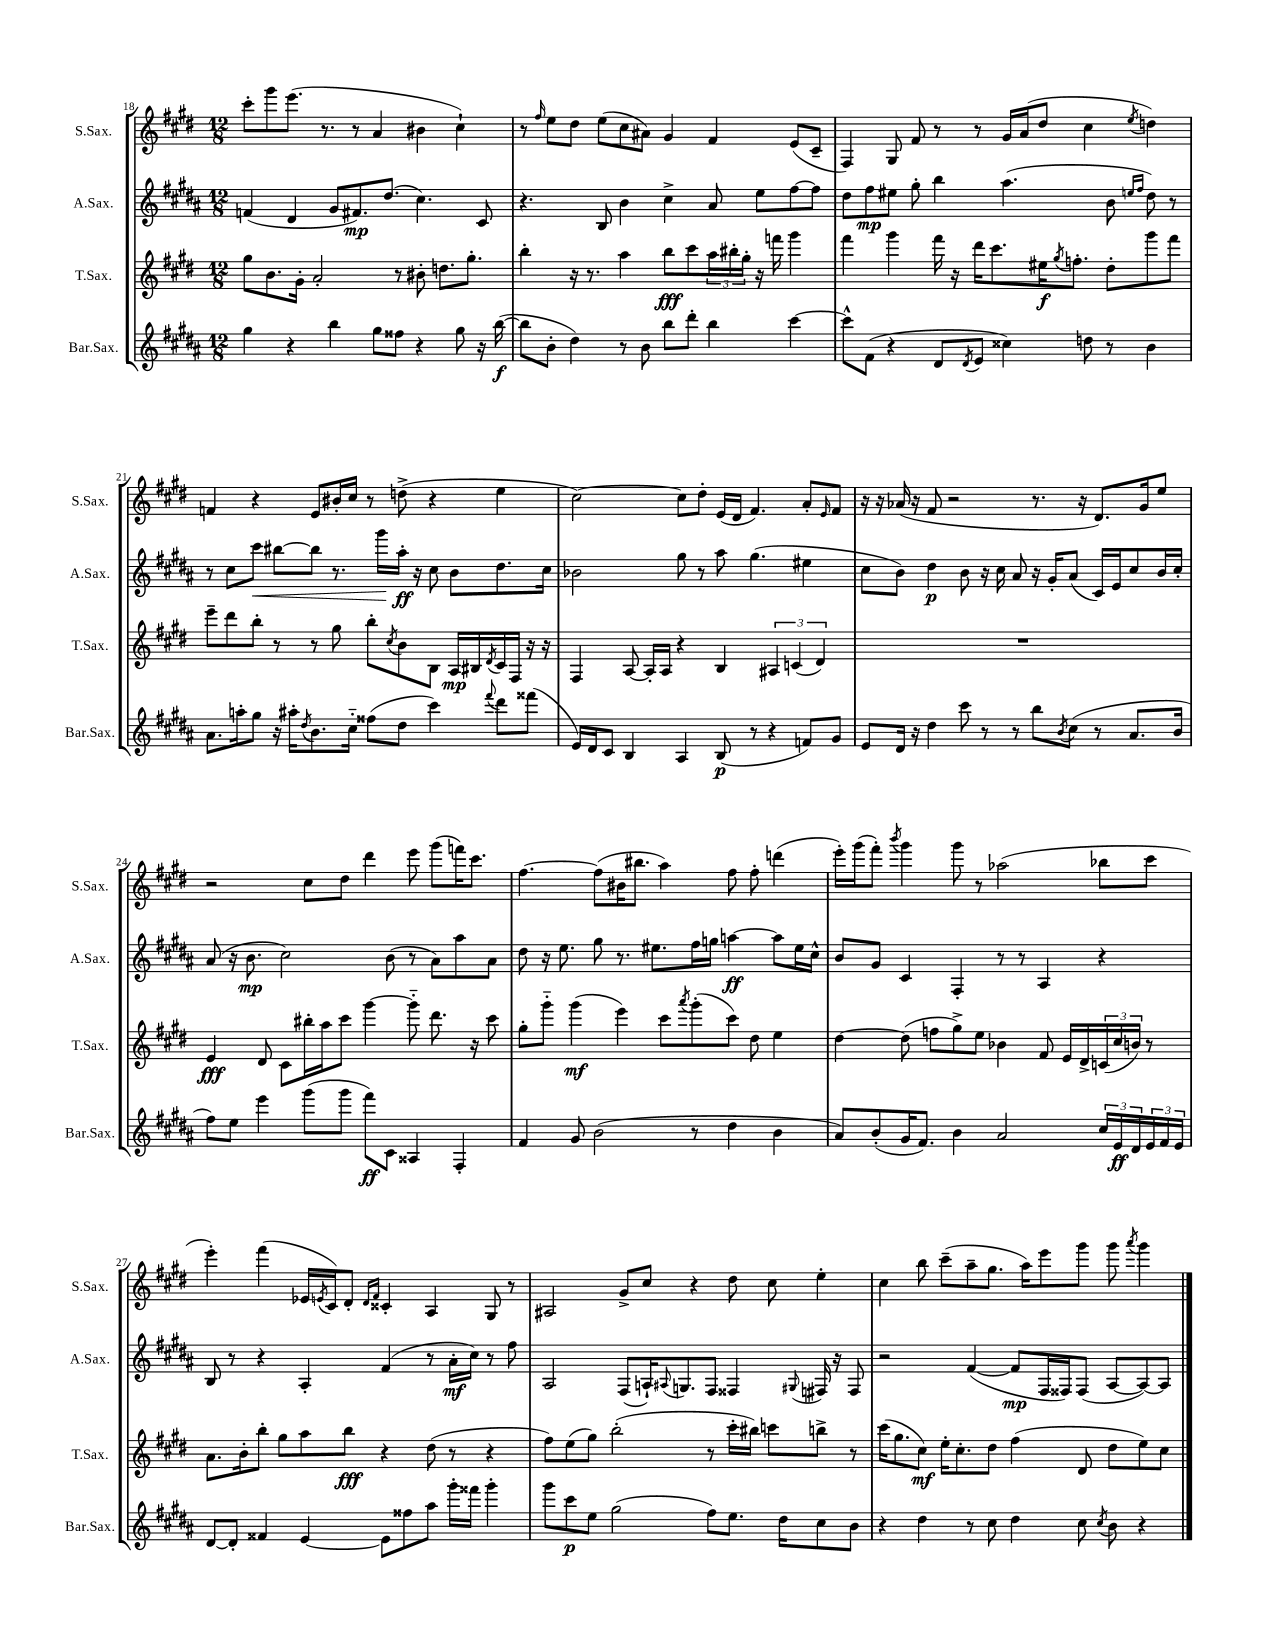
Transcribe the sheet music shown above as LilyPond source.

<<
\new StaffGroup <<
\new Staff = "s0" \with { instrumentName = "S.Sax." shortInstrumentName = "S.Sax." } {
    \clef treble \key e \major \numericTimeSignature \time 12/8
    cis'''8-. gis'''8 e'''8.( r8. r8 a'4 bis'4 cis''4-!) |
    r8 \grace { fis''16 } e''8 dis''8 e''8( cis''8 ais'8) gis'4 fis'4 e'8( cis'8-- |
    fis4) gis8 fis'8 r8 r8 gis'16 a'16( dis''8 cis''4 \acciaccatura { e''8 } d''4) |
    f'4 r4 e'8 bis'16-. cis''16 r8 d''8->( r4 e''4 |
    cis''2~) cis''8 dis''8-. e'16( dis'16 fis'4.) a'8-. \grace { e'16 } fis'8 |
    r16 r16 aes'16( r16 fis'8 r2 r8. r16 dis'8.) gis'16 e''8 |
    r2 cis''8 dis''8 dis'''4 e'''8 gis'''8( f'''16) cis'''8. |
    fis''4.~ fis''8( bis'16 bis''8. a''4) fis''8 fis''8-. d'''4( |
    e'''16-.) gis'''16( fis'''8-.) \acciaccatura { b'''8 } gis'''4 gis'''8 r8 aes''2( bes''8 cis'''8 |
    e'''4-.) fis'''4( ees'16 \acciaccatura { e'8 } cis'16) dis'8-. \grace { dis'16 fis'16 } cisis'4-. a4 gis8 r8 |
    ais2 gis'8-> cis''8 r4 dis''8 cis''8 e''4-. |
    cis''4 b''8 cis'''8--( a''8-- gis''8. a''16) e'''8 gis'''8 gis'''8 \acciaccatura { a'''8 } gis'''4 \bar "|." |
}
\new Staff = "s1" \with { instrumentName = "A.Sax." shortInstrumentName = "A.Sax." } {
    \clef treble \key b \major \numericTimeSignature \time 12/8
    f'4( dis'4 gis'8 fis'8.\mp) dis''8.( cis''4.) cis'8 |
    r4. b8 b'4 cis''4-> ais'8 e''8 fis''8~ fis''8 |
    dis''8 fis''8\mp eis''8 gis''8-. b''4 ais''4.( b'8 \grace { e''16 fis''16 } dis''8) r8 |
    r8 cis''8 cis'''8\< bis''8~ bis''8 r8. gis'''16\! ais''16-.\ff r16 cis''8 b'8 dis''8. cis''16 |
    bes'2 gis''8 r8 ais''8 gis''4.( eis''4 |
    cis''8 b'8) dis''4\p b'8 r16 cis''16 ais'8 r16 gis'16-. ais'8( cis'16) e'16 cis''8 b'16 cis''16-. |
    ais'8( r16 b'8.\mp cis''2) b'8( r8 ais'8) ais''8 ais'8 |
    dis''8 r16 e''8. gis''8 r8. eis''8. fis''16 g''16 a''4~\ff a''8 eis''16 cis''16-^ |
    b'8 gis'8 cis'4 fis4-. r8 r8 ais4 r4 |
    b8 r8 r4 ais4-. fis'4( r8 ais'16-.\mf cis''16) r8 fis''8 |
    ais2 fis8( a16-!) \appoggiatura { ais8 } g8. fis8 fisis4 \appoggiatura { gis8 } fis16 r16 fis8 |
    r2 fis'4~( fis'8\mp fis16 fisis16) fisis8( ais8~ ais8~) ais8 \bar "|." |
}
\new Staff = "s2" \with { instrumentName = "T.Sax." shortInstrumentName = "T.Sax." } {
    \clef treble \key e \major \numericTimeSignature \time 12/8
    gis''8 b'8. gis'16-. a'2-. r8 bis'8-. d''8. gis''8.-. |
    b''4-. r16 r8. a''4 b''8\fff cis'''8 \tuplet 3/2 { a''16 bis''16-. gis''16-. } r16 f'''16 gis'''4 |
    fis'''4 gis'''4 fis'''16 r16 dis'''16 cis'''8. eis''16\f \acciaccatura { gis''8 } f''8.-. dis''8-. gis'''8 fis'''8 |
    e'''8-- dis'''8 b''8-. r8 r8 gis''8 b''8-. \acciaccatura { cis''8 } b'8 b8 a16\mp bis16 \acciaccatura { dis'8 } cis'16 fis16 r16 r16 |
    fis4 a8~ a16-. a16 r4 b4 \tuplet 3/2 { ais4 c'4( dis'4) } |
    R1. |
    e'4\fff dis'8 cis'8 bis''16-. a''16 cis'''8 gis'''4~ gis'''8-_ dis'''8. r16 cis'''8 |
    gis''8-. gis'''8-_ gis'''4\mf( e'''4) cis'''8 \acciaccatura { a'''8 } gis'''8-.( cis'''8) dis''8 e''4 |
    dis''4~ dis''8( f''8 gis''8->) e''8 bes'4 fis'8 e'16 dis'16-> \tuplet 3/2 { c'16( cis''16 b'16) } r8 |
    a'8. b'16-. b''8-. gis''8 a''8 b''8\fff r4 dis''8( r8 r4 |
    fis''8) e''8( gis''8) b''2-.( r8 cis'''16-. bis''16) c'''8 b''8-> r8 |
    cis'''16( gis''8. cis''8\mf) e''16-. cis''8.-. dis''8 fis''4( dis'8 dis''8 e''8) cis''8 \bar "|." |
}
\new Staff = "s3" \with { instrumentName = "Bar.Sax." shortInstrumentName = "Bar.Sax." } {
    \clef treble \key b \major \numericTimeSignature \time 12/8
    gis''4 r4 b''4 gis''8 fisis''8 r4 gis''8 r16 b''16~\f( |
    b''8 b'8-. dis''4) r8 b'8 b''8 dis'''8-. b''4 cis'''4~ |
    cis'''8-^ fis'8( r4 dis'8 \acciaccatura { dis'8 } e'8 cisis''4) d''8 r8 b'4 |
    ais'8. a''16-. gis''8 r16 ais''16-. \acciaccatura { dis''8 } b'8. cis''16-_ fisis''8( dis''8 cis'''4) \appoggiatura { fis'''8 } dis'''8 fisis'''8( |
    e'16) dis'16 cis'8 b4 ais4 b8\p( r8 r4 f'8) gis'8 |
    e'8 dis'16 r16 dis''4 cis'''8 r8 r8 b''8 \acciaccatura { b'8 } cis''8( r8 ais'8. b'16 |
    fis''8) e''8 e'''4 gis'''8( gis'''8 fis'''8\ff) cis'8 aisis4 fis4-. |
    fis'4 gis'8 b'2( r8 dis''4 b'4 |
    ais'8) b'8-.( gis'16 fis'8.) b'4 ais'2 \tuplet 3/2 { cis''16 e'16\ff dis'16 } \tuplet 3/2 { e'16 fis'16 e'16 } |
    dis'8~ dis'8-. fisis'4 e'4~ e'8 fisis''8 ais''8 gis'''16-. fisis'''16 gis'''4-. |
    gis'''8 cis'''8\p e''8 gis''2( fis''8) e''8. dis''16 cis''8 b'8 |
    r4 dis''4 r8 cis''8 dis''4 cis''8 \acciaccatura { cis''8 } b'8 r4 \bar "|." |
}
>>
>>
\layout { \context { \Score currentBarNumber = #18 } }
